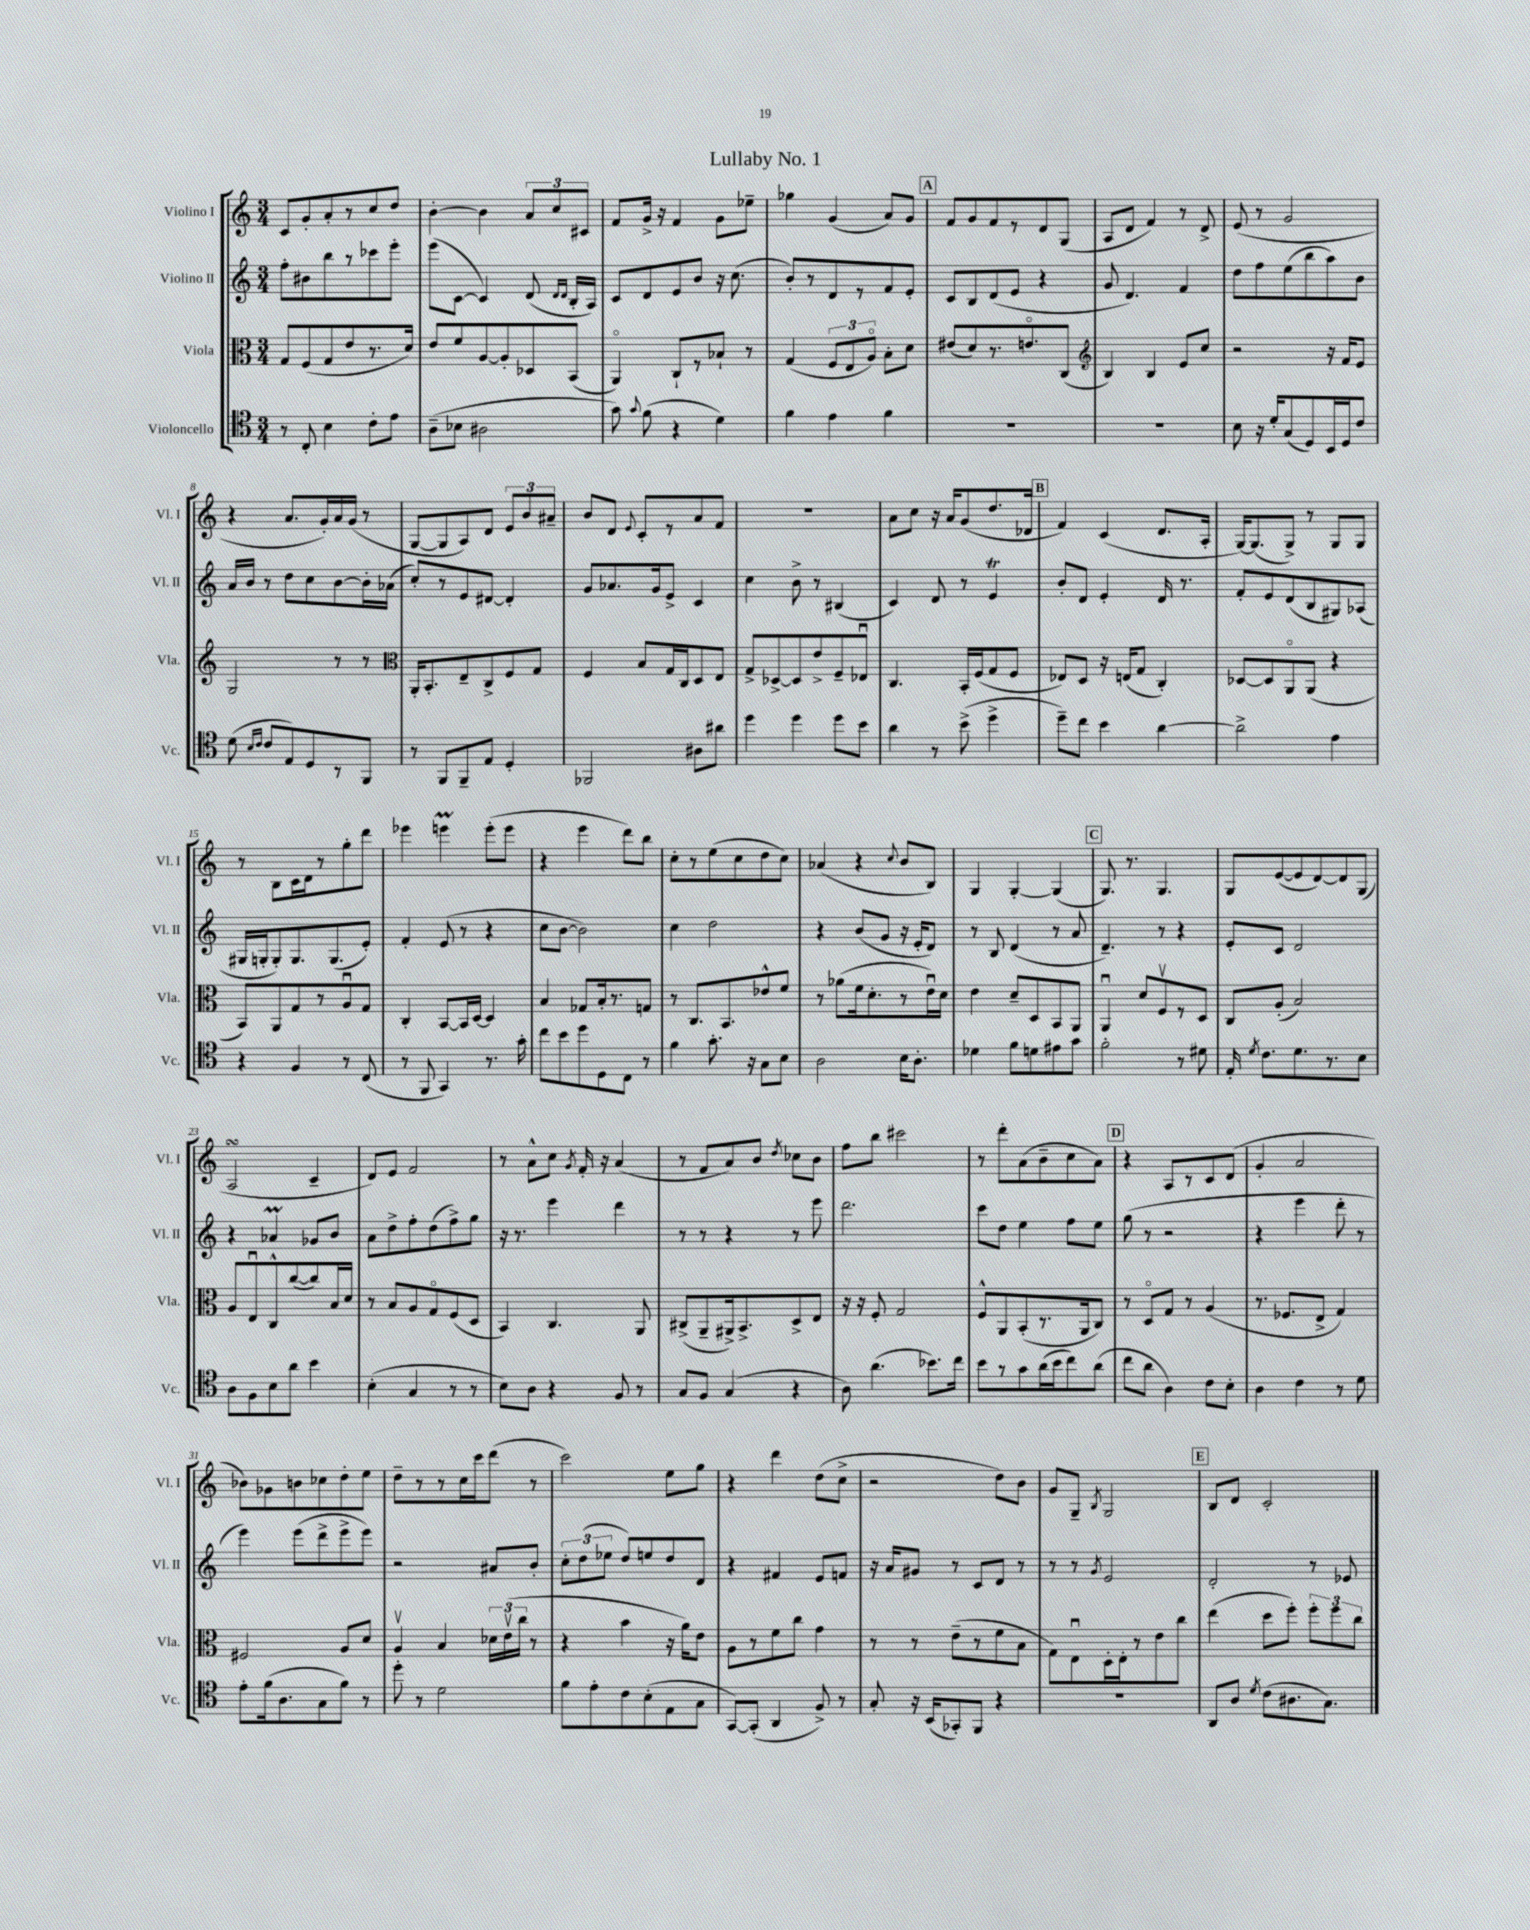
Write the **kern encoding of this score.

**kern	**kern	**kern	**kern
*part4	*part3	*part2	*part1
*staff4	*staff3	*staff2	*staff1
*I"Violoncello	*I"Viola	*I"Violino II	*I"Violino I
*I'Vc.	*I'Vla.	*I'Vl. II	*I'Vl. I
*clefC4	*clefC3	*clefG2	*clefG2
*k[]	*k[]	*k[]	*k[]
*M3/4	*M3/4	*M3/4	*M3/4
=1	=1	=1	=1
8r	8G/L	8ff'\L	8c/L
8C'/	(8F/	8b#X\	8g'/
4B\	8G/	8bb\	8a'/
.	8e/	8r	8r
8c'\L	8.r	8ccc-X\	8cc/
8e\J	.	8eee'\J	8dd/J
.	16d/Jk)	.	.
=2	=2	=2	=2
(8A~\L	8e/L	(8eee\L	[4b'\
8B-X\J	8f/	[8c\J	.
2A#X\	[8A/	4c/])	4b\]
.	8A'/]	.	.
.	8D-X/	(8d/	12a/L
.	.	.	12cc/
.	.	16qqd/LL	.
.	.	16qqd/JJ	.
.	(8BB/J	16B'/LL	.
.	.	.	12c#X/J
.	.	16A/JJ)	.
=3	=3	=3	=3
8g\)	4AA/)	8c/L	8f/L
8qqg/	.	.	.
(8f\	.	8d/	16g^/Jk
.	.	.	16r
4r	8C`/L	8e/	4f/
.	8r	8b/J	.
4d\)	8B-X`/J	16r	8g\L
.	.	(8.cc\	.
.	8r	.	8ee-X~\J
=4	=4	=4	=4
4f\	(4G/	8b'/L)	4gg-X\
.	.	8r	.
4e\	12F/L	8d/	(4g/
.	12E/	.	.
.	.	8r	.
.	12A/J)	.	.
4f\	8B'\L	8f/	8a/L)
.	8d\J	8e'/J	8g/J
!!LO:REH:place=s1:t=A
=5	=5	=5	=5
2.r	(8e#X/L	8c/L	8f/L
.	8d/)	8B/	8g/
.	8.r	(8d/	8f/
.	.	8e/J	8r
.	8.en/	.	.
.	.	4r	8d/
.	(8C/J	.	(8G/J
=6	=6	=6	=6
*	*clefG2	*	*
2.r	4B/)	8g/	8A/L
.	.	4.d/)	8d/J
.	4B/	.	4f/)
.	8e/L	4f/	8r
.	8cc/J	.	8d^/
=7	=7	=7	=7
8B\	2r	8dd\L	(8e/
16r	.	8ff\	8r
16d'/KL	.	.	.
(8G/	.	(8ee\	2g/
8D/)	.	8bb\	.
16BB/L	16r	8aa\)	.
16D/J	16f/KL	.	.
8c/J	8e/J	8b\J	.
!!LO:LB:g=z
=8	=8	=8	=8
(8d\	2G/	16a/LL	4r
.	.	16b/JJ	.
16qqB/LL	.	.	.
16qqc/JJ	.	.	.
8c/L	.	8r	.
8E/)	.	8dd\L	8.a/L
8D/	.	8cc\	.
.	.	.	16g'/L)
8r	8r	[8b\	16a/
.	.	.	(16g/JJ
8FF/J	8r	16b'\L]	8r
.	.	(16a-X\JJ	.
=9	=9	=9	=9
*	*clefC3	*	*
8r	16AA'/KL	8cc'/L)	[8G/L
.	8.BB'/	.	.
8FF/L	.	8r	8G/]
8FF~/	8E~/	8e/	8A/)
8E/J	8C^/	[8d#X/J	8d/J
4D'/	8F/	4d#'/]	12e/L
.	.	.	12b/
.	8G/J	.	.
.	.	.	12a#X~/J
=10	=10	=10	=10
2FF-X/	4F/	8g/L	8b/L
.	.	8.a-X/	8d/J
.	.	.	8qqe/
.	8B/L	.	8c'/L
.	.	16g/k	.
.	16G/L	8e^/J	8r
.	16C/J	.	.
8A#X\L	8D/	4c/	8a/
8a#X\J	8E/J	.	8f/J
=11	=11	=11	=11
4dd\	8G^/L	4cc\	2.r
.	[8D-X^/	.	.
4dd\	8D-/]	8b^\	.
.	8e^/	8r	.
8dd\L	8F~/	(4B#X/	.
8b\J	8E-Xu/J	.	.
=12	=12	=12	=12
4a\	4.C/	4c/)	8a\L
.	.	.	8cc\J
8r	.	8d/	16r
.	.	.	16a/KL
(8b^\	16BB'/LL	8r	(8g/
.	(16F/J	.	.
4dd^\	8G/	4et/	8.dd/
.	8F/J	.	.
.	.	.	16d-X/Jk
!!LO:REH:place=s1:t=B
=13	=13	=13	=13
8dd~\L)	8E-X/L)	8b'/L	4f/)
8cc\J	8D/J	8d/J	.
4b\	16r	4e'/	(4c/
.	(16En/KL	.	.
.	8G/J	.	.
[4a\	4C'/)	16d/	8.d/L
.	.	8.r	.
.	.	.	16A'/Jk
=14	=14	=14	=14
2a^\]	[8D-X/L	8f'/L	[16G/KL)
.	.	.	(8.G/]
.	8D-/]	8e/	.
.	8AA/	(8d/	8G^/J)
.	(8AA/J	8B/	8r
4e\	4r	8G#X/)	8G/L
.	.	(8A-X/J	8G/J
!!LO:LB:g=z
=15	=15	=15	=15
4r	8BB/L)	16G#X/LL	8r
.	.	16Gn'/J	.
.	8AA/	8G'/)	8B\L
4F/	8G/	8.G/	16c\L
.	.	.	16d\J
.	8r	.	8r
.	.	(8.G/	.
8r	8Au/	.	8gg'\
(8C/	8G/J	8e'/J)	8ddd\J
=16	=16	=16	=16
8r	4C'/	4f'/	4eee-X\
8FF/	.	.	.
4GG/)	[8BB/L	(8e/	4eeenm\
.	16BB/L]	8r	.
.	[16D/JJ	.	.
8.r	4D/]	4r	(8eee'\L
.	.	.	8eee\J
16g'\	.	.	.
=17	=17	=17	=17
8cc\L	4B/	8cc\L	4r
8b\	.	[8b\J	.
8dd\	8G-X/L	2b\])	4eee\
8D\	16B'/k	.	.
.	8.r	.	.
8C\J	.	.	8ddd\L)
8r	8Gn/J	.	8bb\J
=18	=18	=18	=18
4f\	8r	4cc\	8cc'\L
.	8.C/L	.	8r
8.g'\	.	2dd\	(8ee\
.	8.BB/	.	.
.	.	.	8cc\
16r	.	.	.
8G\L	8e-X^^/	.	8dd\
8B\J	8f/J	.	8cc\J)
=19	=19	=19	=19
2A\	8r	4r	(4a-X/
.	(8a-X\L	.	.
.	16f\k	(8b/L	4r
.	8.d'\	.	.
.	.	8g/J	.
.	.	.	8qqcc/
16B\KL	8r	16r	8b/L
8.A'\J	.	16e'/KL	.
.	16eu\L)	8d/J)	8B/J)
.	16d\JJ	.	.
=20	=20	=20	=20
4d-X\	4e\	8r	4G/
.	.	8B/	.
8f\L	8d~/L	(4d/	[4G'/
8dn\	8D/	.	.
8e#X\	8BB/	8r	(4G/]
8g\J	8AA/J	8a/	.
!!LO:REH:place=s1:t=C
=21	=21	=21	=21
2f'\	4AAu/	4.d~/)	8.G/)
.	.	.	8.r
.	8d/L	.	.
.	8Fv/	8r	4.G/
8r	8r	4r	.
8d#X\	8D/J	.	.
=22	=22	=22	=22
16E'/	8C/L	8e'/L	8G/L
8qd/	.	.	.
8.c\L	.	.	.
.	(8A'/J	8c/J	([8e/
8.d\	2B/)	2d/	8e/]
.	.	.	[8d/)
8.r	.	.	.
.	.	.	8d/]
8B\J	.	.	(8G/J
!!LO:LB:g=z
=23	=23	=23	=23
8A\L	8A/L	4r	2AsSSS/
8F\	8Eu/	.	.
8B\	8C^^/	4a-XM/	.
8a\J	([8cc/	.	.
4b\	8cc/])	8g-X/L	4c~/
.	16B/L	8b/J	.
.	16d/JJ	.	.
=24	=24	=24	=24
(4B'\	8r	8a\L	8d/L)
.	8B/L	8dd^\	8e/J
4G/	8A/	8ff'\	2f/
.	8G/	(8dd\	.
8r	(8F/	8ff^\)	.
8r	8D/J	8gg\J	.
=25	=25	=25	=25
8B\L)	4BB/)	16r	8r
.	.	8.r	.
8A\J	.	.	8a^^\L
4r	4.C/	4eee\	8cc\J
.	.	.	8qg/
.	.	.	16f'/
.	.	.	16r
8F/	.	4ddd\	(4a/
8r	8AA/	.	.
=26	=26	=26	=26
8G/L	(8C#X^/L	8r	8r
8F/J	8AA~/	8r	8f/L
(4G/	16AA#X^/k)	4r	8a/)
.	8.BB^/	.	.
.	.	.	8b/J
.	.	.	8qdd/
4r	8D^/	8r	8cc-X\L
.	8E/J	8eee\	8b\J
=27	=27	=27	=27
8A\)	16r	2.ddd\	8ff\L
.	16r	.	.
(4.a\	8F'/	.	8bb\J
.	2G/	.	2ccc#X\
8.b-X\L)	.	.	.
16cc\Jk	.	.	.
=28	=28	=28	=28
8b\L	8F^^/L	8ccc\L	8r
8r	8AA/	8dd\J	8ddd'\L
8g\	(8BB'/	4ee\	(8a\
(16a\L	8.r	.	8b~\
16b\J	.	.	.
8cc\)	.	8ff\L	8cc\
.	16AA/k	.	.
(8a\J	8C/J)	8ee\J	8a\J)
!!LO:REH:place=s1:t=D
=29	=29	=29	=29
8cc\L	8r	(8gg\	4r
8a\J	8D/L	8r	.
4A\)	8G/J	2r	8A/L
.	8r	.	8r
8c\L	(4A/	.	8c/
8B'\J	.	.	(8d/J
=30	=30	=30	=30
4A\	8.r	4r	4g'/
.	8.F-X/L	.	.
4c\	.	4eee\	2a/
.	8E^/J	.	.
8r	4G/)	8ddd'\	.
8d\	.	8r	.
!!LO:LB:g=z
=31	=31	=31	=31
8e'\L	2F#X/	4eee\)	8b-X\L)
(16f\k	.	.	8g-X\
8.A\	.	.	.
.	.	(8eee\L	8bn\
8G\	.	8ddd^\	8cc-X\
8f\J)	8A/L	8eee^\	8dd'\
8r	8d/J	8eee\J)	8ee\J
=32	=32	=32	=32
8dd'\	4Av/	2r	8dd~\L
8r	.	.	8r
2d\	4B/	.	8r
.	.	.	16cc\L
.	.	.	16ccc\J
.	24d-X\LL	8a#X/L	(8ddd\J
.	(24ev\	.	.
.	24cc\JJ	.	.
.	8r	8b'/J	8r
=33	=33	=33	=33
8f\L	4r	12cc'\L	2ccc\)
.	.	(12dd\	.
8e'\	.	.	.
.	.	12ee-X\J	.
8c\	4b\	8dd/L)	.
(8B'\	.	8een/	.
8E\	16r	8dd/	8ee\L
.	16a\KL)	.	.
8G\J	8e\J	8d/J	8gg\J
=34	=34	=34	=34
[8GG/L)	8A\L	4r	4r
(8GG'/J]	8r	.	.
4AA/	8f\	4f#X/	4ddd\
.	8cc\J	.	.
8F^/)	4g\	8e/L	(8dd\L
8r	.	8fn/J	8cc^\J
=35	=35	=35	=35
8G'/	8r	16r	2r
.	.	16a/KL	.
16r	8r	8g#X/J	.
(16BB/KL	.	.	.
8GG-X'/)	(8e~\L	8r	.
8FF/J	8r	8c/L	.
4r	8f\	8d/J	8dd\L)
.	8B\J	8r	8b\J
=36	=36	=36	=36
2.r	8G\L)	8r	8g/L
.	8Eu\	8r	8G~/J
.	.	8qg/	8qB/
.	16D'\L	2e/	2G/
.	16E'\J	.	.
.	8r	.	.
.	8e\	.	.
.	8cc\J	.	.
!!LO:REH:place=s1:t=E
=37	=37	=37	=37
8AA/L	(4ee\	2d'/	8B/L
8A/J	.	.	8d/J
8qd/	.	.	.
(8c\L	8dd\L	.	2c'/
8.A#X\	8ff'\J)	.	.
.	12ff'\L	8r	.
8.G\J)	.	.	.
.	12ff\	.	.
.	.	8e-X/	.
.	12cc\J	.	.
==	==	==	==
*-	*-	*-	*-
